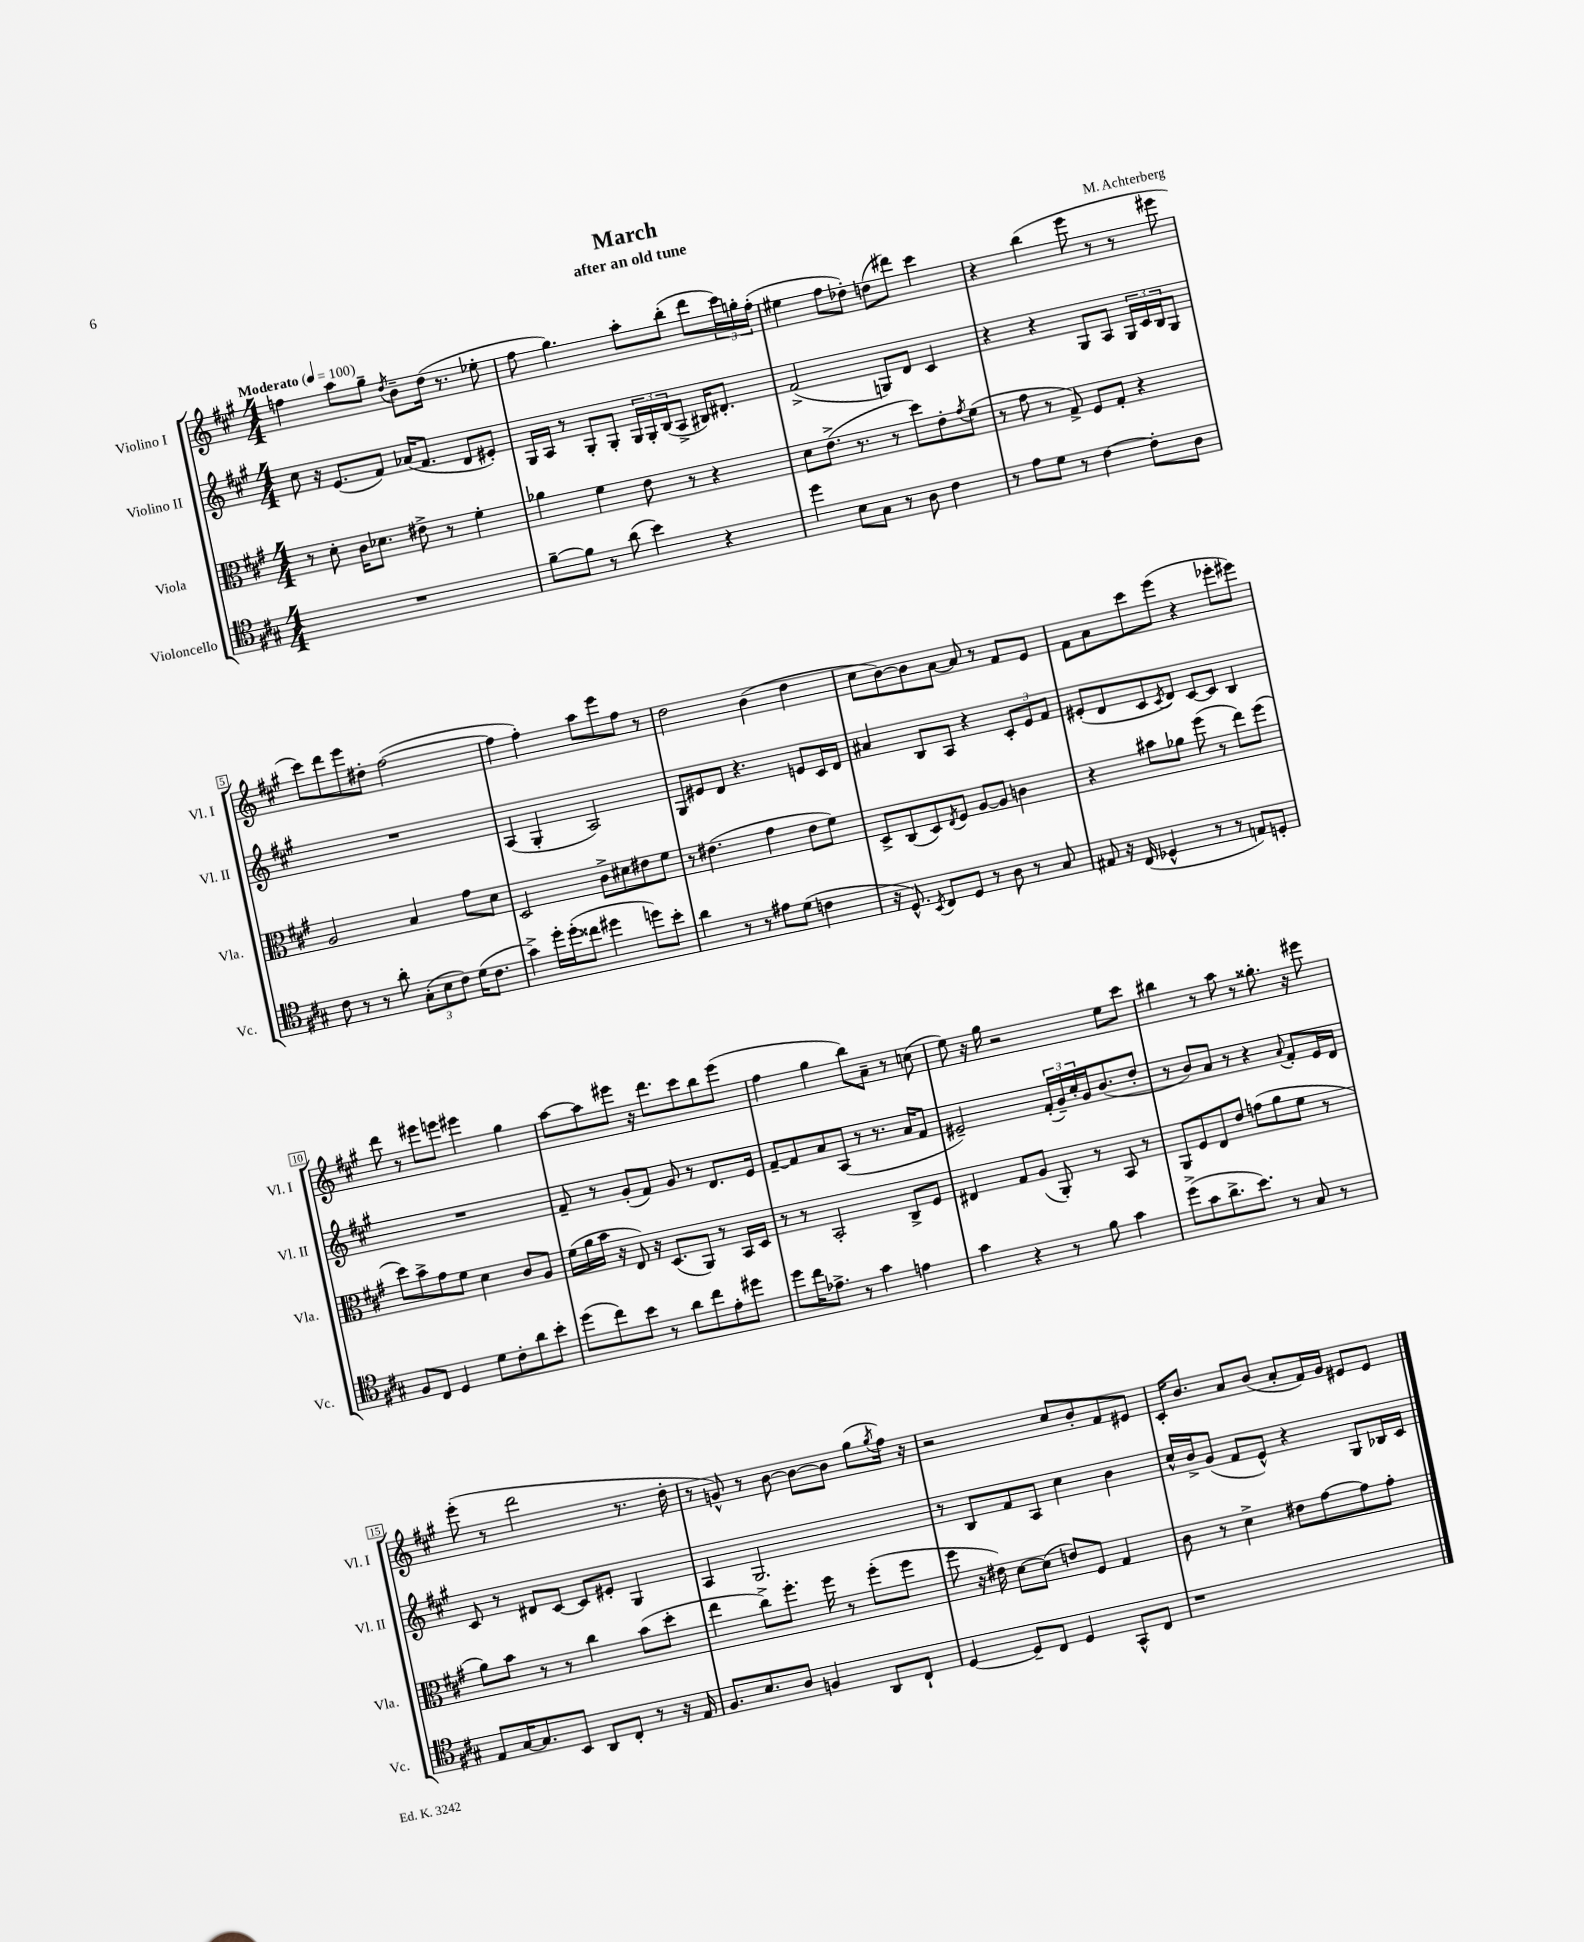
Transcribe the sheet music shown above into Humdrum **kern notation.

**kern	**kern	**kern	**kern
*staff4	*staff3	*staff2	*staff1
*clefC4	*clefC3	*clefG2	*clefG2
*k[f#c#g#]	*k[f#c#g#]	*k[f#c#g#]	*k[f#c#g#]
*M4/4	*M4/4	*M4/4	*M4/4
*MM100	*MM100	*MM100	*MM100
1r	8r	8cc#	4ff
.	8d'	16r	.
.	.	(8.e	.
.	16c#	.	8aa
.	8.d-	.	.
.	.	8f#)	8gg#~
.	.	.	8qdd
.	8e#^	(16a-	8b~
.	.	8.f#	.
.	8r	.	(16dd
.	.	.	8.r
.	4f#'	8d	.
.	.	8e#')	8ee-'
=	=	=	=
[8f#~	4a-	16G#	8ff#
.	.	16A	.
8f#]	.	8r	4.gg#)
8r	4f#	8G#'	.
(8a	.	8G#'	.
4b)	8e	24G#	8aa'
.	.	24G#'	.
.	.	(24B	.
.	8r	8A^	(8bb'
4r	4r	16B#)	8ddd
.	.	8.d#'	.
.	.	.	24ccc#)
.	.	.	24gg'
.	.	.	(24ff#'
=	=	=	=
4dd	8d	(2f#^	4ee#
.	(8.e^	.	.
8B	.	.	8ff#
.	8.r	.	.
8G#	.	.	8dd-')
8r	8r	8G)	(8dd
8A	8dd)	8d	8ddd#)
4c#	8e'	4c#	4ccc#
.	8qg#	.	.
.	(8f#	.	.
=	=	=	=
8r	8r	4r	4r
8e	8g#	.	.
8d	8r	4r	(4bb
8r	8G#^)	.	.
[4c#	8F#	8G#	8eee
.	8G#'	8A	8r
8c#']	4r	24G#	8r
.	.	24c#	.
.	.	24B	.
8A	.	8G#	8eee#
=	=	=	=
8c#	2A	1r	8ccc#)
8r	.	.	8ddd
8r	.	.	8eee
8a'	.	.	8dd#'
(12G#'	4B	.	([2ff#
12B	.	.	.
12c#)	.	.	.
(16d	8g#	.	.
8.c#	.	.	.
.	8d	.	.
=	=	=	=
4g#^)	2D	(4A	4ff#]
16dd'	.	4G#'	4ff#')
(16dd'	.	.	.
8cc##	.	.	.
4dd#	8c#^	2A)	8aa
.	8d#	.	8eee
8dd)	8e#	.	8ff#
8b'	8f#	.	8r
=	=	=	=
4a	8r	8G#	2dd
.	(4.e#	8e#	.
8r	.	8d	.
8r	.	4.r	.
8e#	4g#	.	(4b
(8d	.	.	.
4c	8e#	8e	4dd
.	8f#)	16c#	.
.	.	16d	.
=	=	=	=
16r	8D^	4a#	8cc#
8.D^^)	.	.	.
.	(8C#	.	[8b)
8qBB	.	.	.
8C#	8D)	8B	8b]
.	8qE	.	.
8D	8F#	8A	[8a
8r	[8A	4r	8a]
8A	8A]	.	8r
8r	4c	12c#'	8f#
.	.	12e	.
8G#	.	.	8e
.	.	12f#	.
=	=	=	=
8E#	4r	(8e#'	8f#
16r	.	8d	8a
(16C#	.	.	.
4D-^^	8b#	8c#	8ccc#
.	.	8qc#	.
.	8a-	8d)	(8eee
8r	(8ff#	[8c#	4r
8r	8r	8c#]	.
8E)	8ee)	4B	8eee-'
8D'	(8ff#	.	8eee#)
=	=	=	=
8F#	8dd)	1r	8ddd
8C#	8b^	.	8r
4D	8g#	.	8eee#
.	8f#	.	8eee
8d	4d	.	4eee#
8c#'	.	.	.
8a	8c#	.	4gg#
8b'	8A	.	.
=	=	=	=
(8dd	(16f#	8f#~	[8aa
.	16a	.	.
8cc#)	16b	8r	8aa]
.	16r	.	.
8b	8E)	(8g#'	8eee#
8r	16r	8f#)	16r
.	(8.D	.	8.ddd
8a	.	8g#	.
8cc#	8AA)	8r	8ccc#
8e'	8r	8.d	8bb
8dd#	16BB	.	(8eee#
.	16D	16e	.
=	=	=	=
8dd	8r	[8f#~	4ff#
16cc#	8r	8f#]	.
8.e-^	.	.	.
.	2BB'	8a	4gg#
8r	.	(8A	.
4g#	.	8r	8bb)
.	.	8.r	8a~
4e	8C#^	.	8r
.	.	16a	.
.	8F#	8f#	(8cc
=	=	=	=
4g#	4E#	2e#~)	8ee)
.	.	.	16r
.	.	.	16gg#
4r	8G#	.	2r
.	(8A	.	.
8r	8AA')	(24f#'	.
.	.	24g#~)	.
.	.	24cc#'	.
8f#	8r	16g#	.
.	.	(8.b	.
4g#	8BB	.	8ee
.	8r	8dd'	8ccc#
=	=	=	=
(8dd^	8AA	8r	4bb#
8g#	8F#	8b)	.
8.a^	8E	8a	8r
.	8e	8r	8aa
8.b)	.	.	.
.	(8g	4r	8r
8r	8a	.	8.gg##'
.	.	8qqa	.
8G#	8f#	8f#'	.
.	.	.	16r
8r	8r	16e	8eee#
.	.	16d	.
=	=	=	=
8E	8a)	8c#	(8eee'
[16G#	8b	8r	8r
8.G#]	.	.	.
.	8r	8d#	2ddd
8BB	8r	[8c#	.
8AA	4cc#	8c#]	.
8C#'	.	8e#'	.
8r	(8b	4G#	8.r
16r	8dd'	.	.
16E	.	.	16dd'
=	=	=	=
8.F#	4ee	4A	8r
.	.	.	8g^^)
8.B	.	.	.
.	8cc#^)	2.G#	8r
8A	8.ff#'	.	[8b
4F	.	.	8b_
.	16ff#	.	.
.	8r	.	8b]
8AA	(8ff#'	.	(8gg#
.	.	.	8qgg#
8C#`	8ff#	.	16ff#)
.	.	.	16r
=	=	=	=
[4D	8ff#	8r	2r
.	16r	8B	.
.	16e#)	.	.
8D~]	[8d	8f#	.
8C#	(8d]	8A	.
4D	8e)	4cc#	8cc#
.	8F#	.	8b'
8GG#^^	4G#	4b	8f#
8C#	.	.	8e#
=	=	=	=
1r	8c#	16cc#^^	16c#'
.	.	16b^	8.b
.	8r	(8g#	.
.	4d^	8f#	8a
.	.	8e^^)	(8b
.	8e#	4r	8a'
.	[8g#	.	16f#)
.	.	.	16g#
.	8g#]	8G#	8e#
.	8g#'	16B-	8e#
.	.	16c#	.
==	==	==	==
*-	*-	*-	*-
